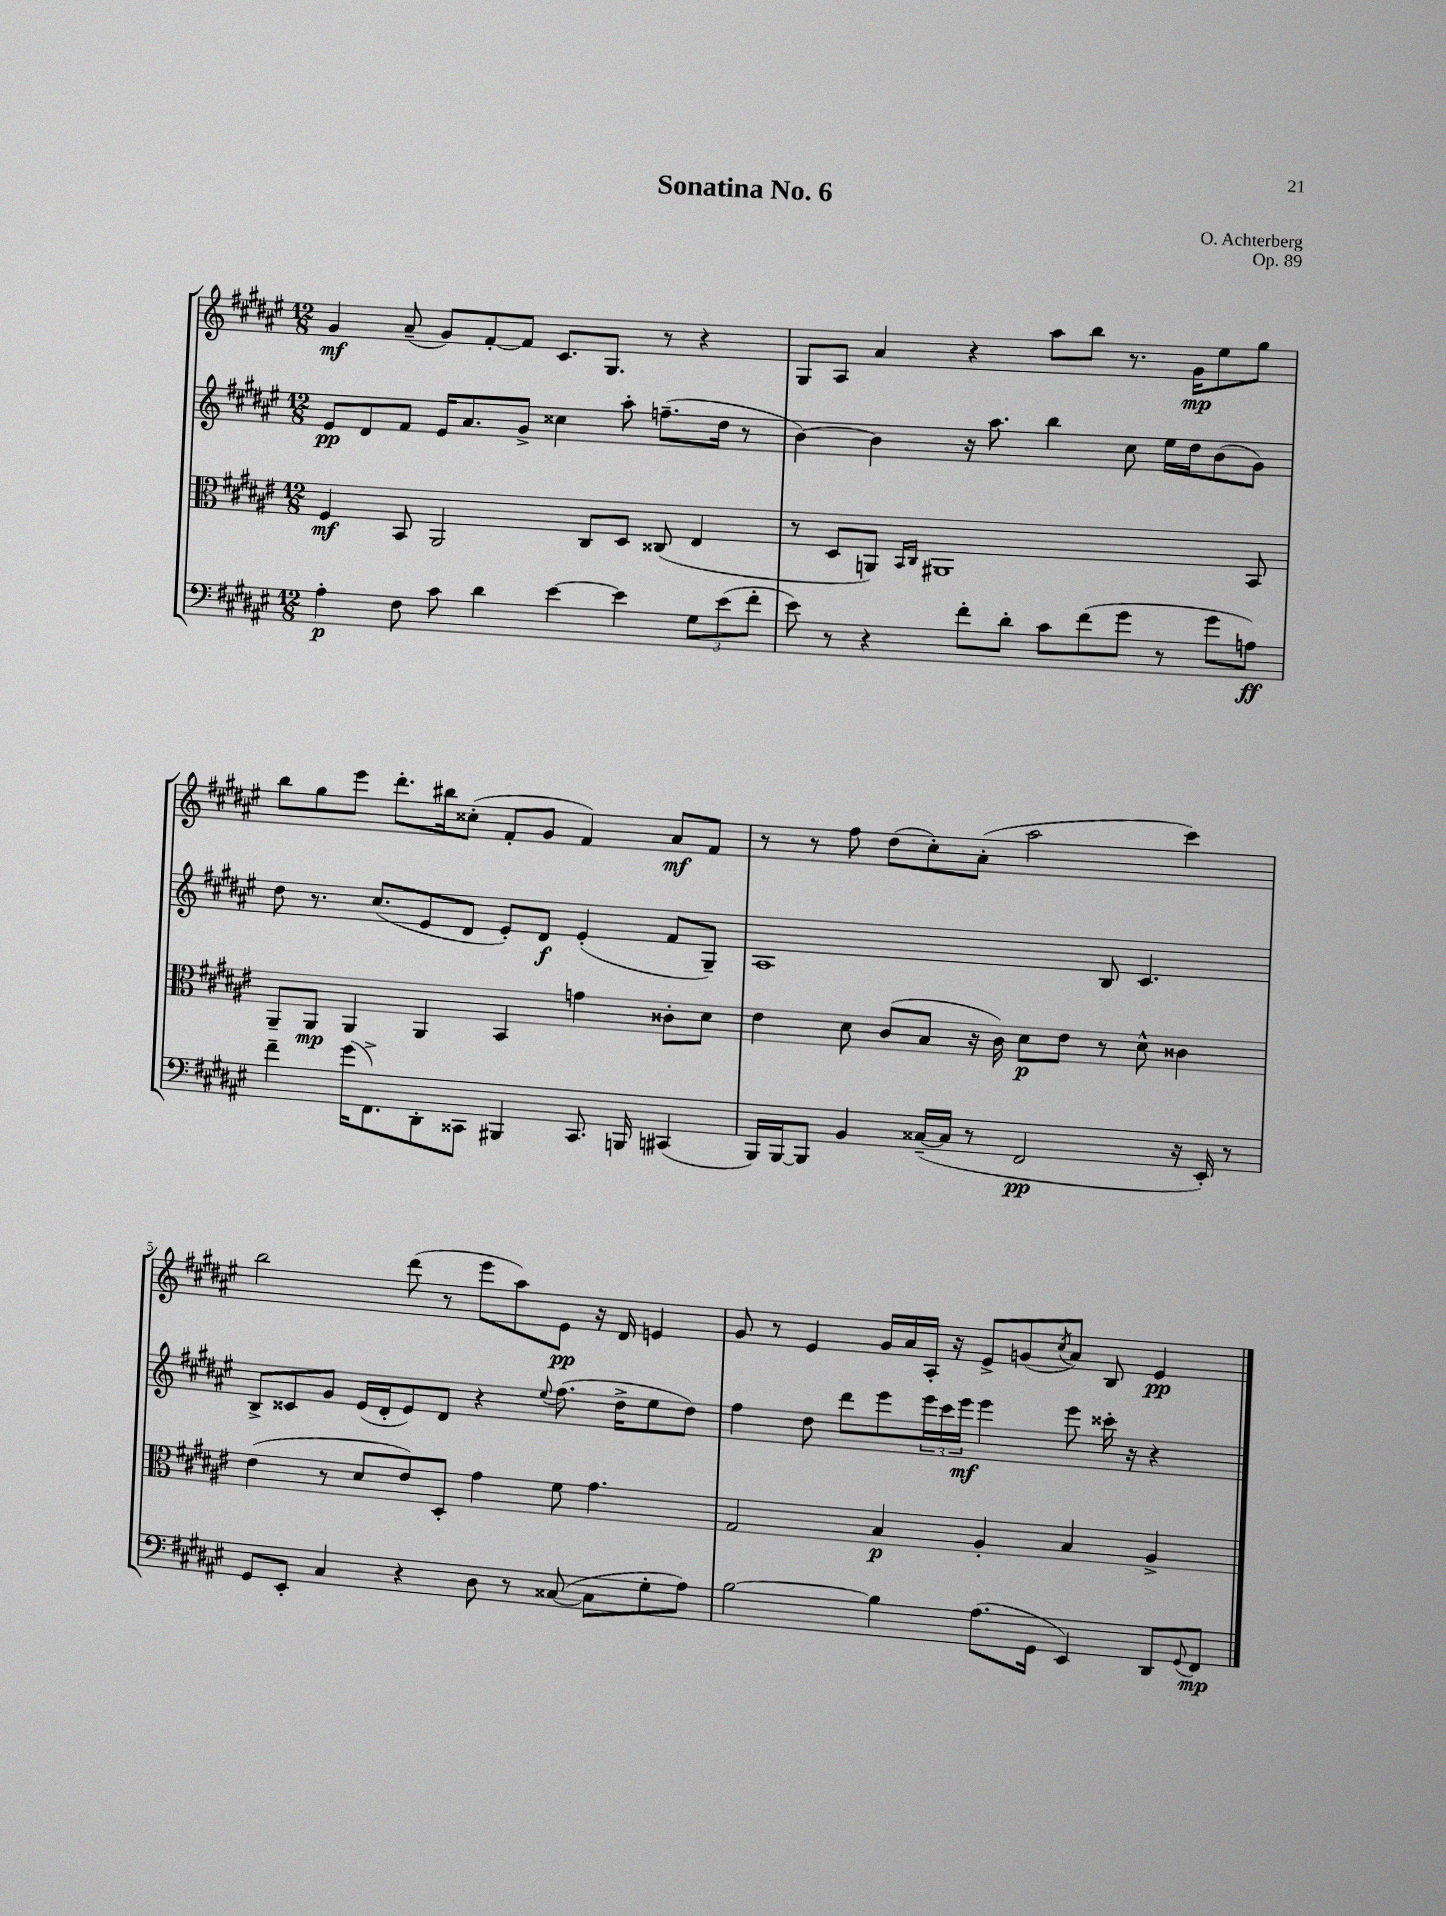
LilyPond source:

\header { title = "Sonatina No. 6" composer = "O. Achterberg" opus = "Op. 89" }
<<
\new StaffGroup <<
\new Staff = "s0" {
    \clef treble \key fis \major \numericTimeSignature \time 12/8
    gis'4\mf ais'8--( gis'8) fis'8~-. fis'8 cis'8. gis8. r8 r4 |
    gis8 ais8 ais'4 r4 ais''8 b''8 r8. gis'16\mp eis''8 gis''8 |
    b''8 gis''8 eis'''8 dis'''8.-. bis''16 cisis''8-.( fis'8-. gis'8 fis'4) ais'8\mf fis'8 |
    r8 r8 fis''8 dis''8( cis''8-.) ais'8-.( ais''2 cis'''4) |
    b''2 dis'''8( r8 eis'''8 ais''8) eis'8\pp r16 dis'16 e'4 |
    gis'8 r8 eis'4 gis'16 ais'16 ais16-. r16 eis'8-> g'8( \acciaccatura { cis''8 } ais'8) b8 eis'4\pp \bar "|." |
}
\new Staff = "s1" {
    \clef treble \key fis \major \numericTimeSignature \time 12/8
    eis'8\pp dis'8 fis'8 eis'16 ais'8. gis'8-> cisis''4 ais''8-. f''8.--( dis''16 r8 |
    b'4~) b'4 r16 ais''8. b''4 cis''8 eis''16 dis''16 b'8( gis'8) |
    dis''8 r8. cis''8.( eis'8 dis'8 eis'8-.) dis'8\f eis'4-.( fis'8 gis8--) |
    ais1 b8 cis'4. |
    b8-> cisis'8 gis'8 eis'16( dis'16-. eis'8) dis'8 r4 \appoggiatura { eis''8 } fis''8.( dis''16-> eis''8 dis''8) |
    fis''4 dis''8 dis'''8 eis'''8 \tuplet 3/2 { eis'''16 cis'''16 eis'''16\mf } eis'''4 eis'''8 cisis'''16-. r16 r4 \bar "|." |
}
\new Staff = "s2" {
    \clef alto \key fis \major \numericTimeSignature \time 12/8
    fis4\mf b,8 ais,2 cis8 dis8 cisis8( eis4 |
    r8 dis8 a,8) \grace { b,16 cis16 } ais,1 b,8 |
    ais,8-- ais,8\mp ais,4 ais,4 b,4 g'4 cisis'8-. dis'8 |
    eis'4 dis'8 cis'8( b8 r16 cis'16) dis'8\p eis'8 r8 dis'8-^ cisis'4 |
    eis'4( r8 dis'8 eis'8) dis8-. gis'4 fis'8 gis'4. |
    gis2 b4\p ais4-. b4 ais4-> \bar "|." |
}
\new Staff = "s3" {
    \clef bass \key fis \major \numericTimeSignature \time 12/8
    ais4-.\p fis8 cis'8 dis'4 eis'4~ eis'4 \tuplet 3/2 { gis8 eis'8( fis'8-. } |
    eis'8) r8 r4 fis'8-. dis'8-. cis'8 fis'8( gis'8 r8 gis'8 a8\ff) |
    fis'4-- gis'16( fis,8.->) dis,8-. cisis,8 bis,,4 cisis,8. b,,16 cis,4( |
    b,,16) b,,16~ b,,8 b,4 cisis16~--( cisis16 r8 fis,2\pp r16 eis,16-.) r8 |
    gis,8 eis,8-. cis4 r4 dis8 r8 cisis8~( cisis8 gis8-. ais8) |
    b2~ b4 ais8.( gis,16 eis,4) dis,8 \appoggiatura { gis,8 } fis,8\mp \bar "|." |
}
>>
>>
\layout { \context { \Score \override BarNumber.break-visibility = ##(#f #t #t) barNumberVisibility = #(every-nth-bar-number-visible 5) } }
